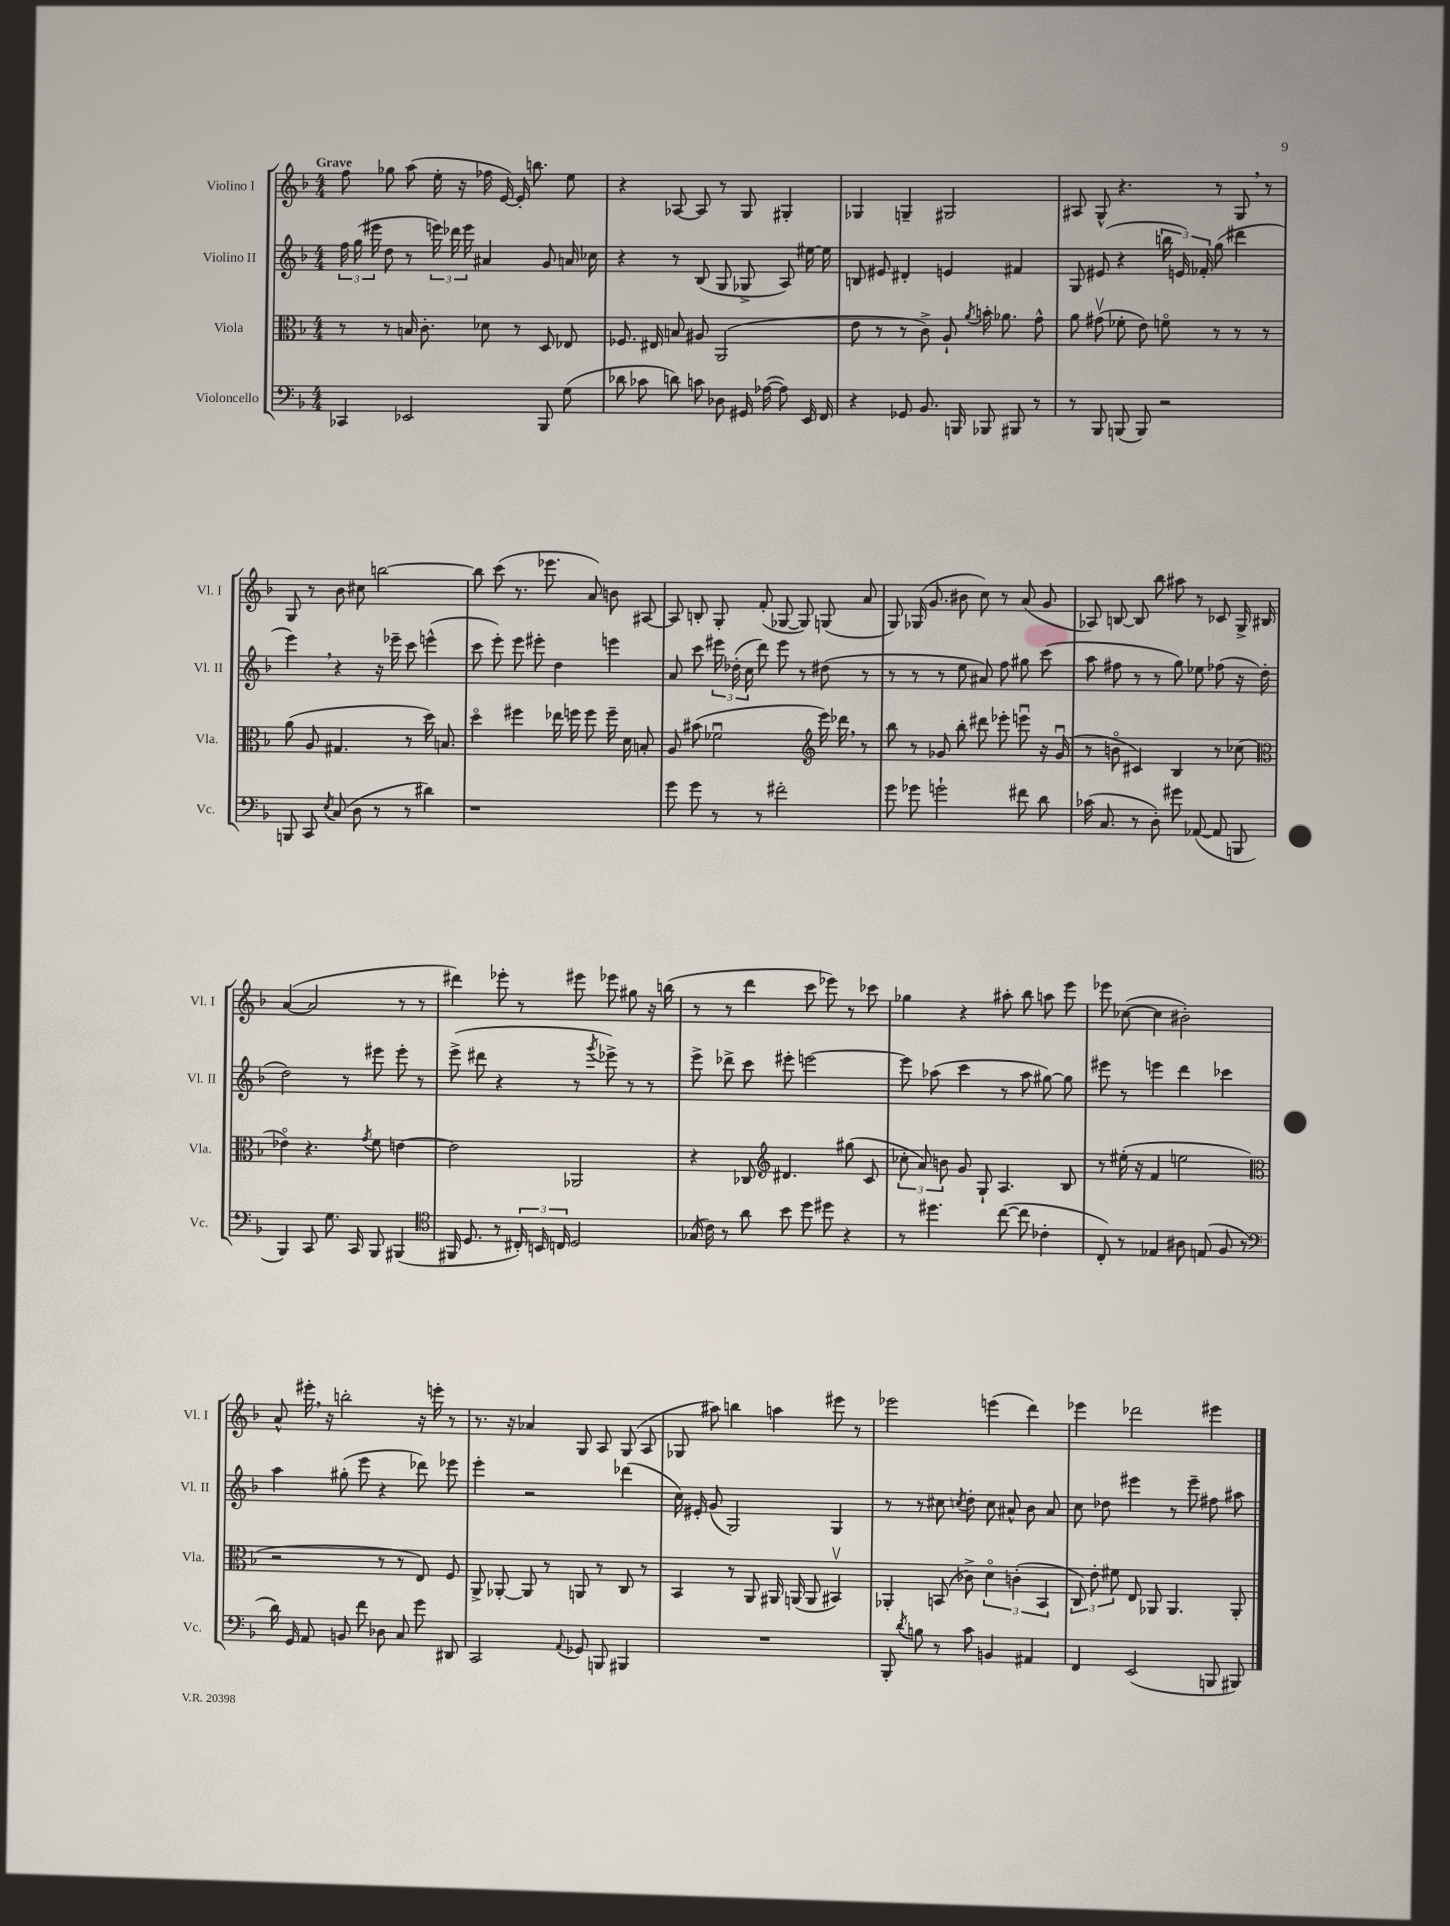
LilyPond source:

<<
\new StaffGroup <<
\new Staff = "s0" \with { instrumentName = "Violino I" shortInstrumentName = "Vl. I" } {
    \clef treble \key f \major \numericTimeSignature \time 4/4 \tempo "Grave"
    \autoBeamOff f''8 ges''8 a''8( e''16-. r16 fes''16 e'16~) e'16-. b''8. e''8 |
    r4 aes8~ aes8 r8 g8 gis4-. |
    ges4 g4-- gis2 |
    ais8 g8-^ r4. r8 g8 \breathe r8 |
    g8 r8 bes'8 cis''8 b''2~ |
    b''8 c'''8( r8. ees'''8. a'8) b'8 ais8~ |
    ais8 b8-. g8-. f'8-.( ges8~ ges8) g8( a'8 |
    g8) ges16( g'8. bis'8 c''8) r8 a'8( g'8 |
    aes8) b8~ b8 bes''8 ais''8 r8 ces'8 g16-> bis16 |
    a'4~( a'2 r8 r8 |
    dis'''4) ees'''8-. r8 eis'''8 ees'''8 gis''8 r16 b''16( |
    r8 r8 d'''4 c'''8 ees'''8) r8 ces'''8 |
    ges''4 r4 ais''8-. bes''8 a''8 e'''8 |
    ees'''8 ces''8~( ces''4 bis'2-.) |
    a'8-^ eis'''16-. \breathe r16 b''2-. r16 e'''16-. r8 |
    r8. r16 aes'4 g8 a8 g8( a8 |
    ges8 ais''8) b''4 a''4 eis'''8 r8 |
    ees'''2 e'''4( d'''4) |
    ees'''4 des'''2 eis'''4 \bar "|." |
}
\new Staff = "s1" \with { instrumentName = "Violino II" shortInstrumentName = "Vl. II" } {
    \clef treble \key f \major \numericTimeSignature \time 4/4
    \autoBeamOff \tuplet 3/2 { f''16 g''16( eis'''16 } d''8 r8 \tuplet 3/2 { e'''16) des'''16 e'''16 } ais'4 g'8 a'16 ces''16 |
    r4 r8 bes8( g8 ges8-> a8) eis''16~ eis''16 |
    b8 eis'8 dis'4-. e'4 fis'4 |
    g8 eis'8( r4 \tuplet 3/2 { b''16 e'16) fes'16-. } g''8( dis'''4 |
    e'''4) \breathe r4 r16 ees'''16-- c'''8 e'''4-^( |
    c'''8 e'''8-.) e'''8 eis'''8-. d''4 e'''4 |
    a'8 c'''8 \tuplet 3/2 { eis'''16 des''16-.( c''16 } d'''8) eis'''8 r8 dis''8( r8 |
    r8 r8 r8 e''8 ais'8) f''8 gis''8 c'''8( |
    a''8 fis''8 r8 r8 g''8) ees''8 fes''8( r16 d''16-. |
    d''2) r8 eis'''8 eis'''8-. r8 |
    e'''8->( dis'''8 r4 r8 \acciaccatura { g'''8 } ees'''8->) r8 r8 |
    e'''8-> des'''8-> c'''8 eis'''8-. e'''2~ |
    e'''8 aes''8( c'''4 r8 aes''8 gis''8~) gis''8 |
    eis'''8 r8 e'''4 d'''4 ces'''4 |
    a''4 gis''8-.( e'''8 r4 des'''8) ees'''8 |
    e'''4-. r2 des'''4( |
    c''16) eis'16-. g'8( g2) g4 |
    r8 r8 cis''8 \acciaccatura { c''8 } d''8-. c''8 ais'8-^ bes'8 ais'8 |
    c''8 des''8 eis'''4 r8 eis'''8-- fis''8 ais''8 \bar "|." |
}
\new Staff = "s2" \with { instrumentName = "Viola" shortInstrumentName = "Vla." } {
    \clef alto \key f \major \numericTimeSignature \time 4/4
    \autoBeamOff r8 r8 b16 c'8.-. des'8 r8 d8 ees8 |
    fes8. eis16 b8 ais8 a,2( |
    e'8 r8 r8 c'8->) a8-! \acciaccatura { a'8 } b'16-. aes'8. g'8-^ |
    a'8 gis'8\upbow( fes'8-. e'8) f'8\flageolet r8 r8 r8 |
    a'8( a8 gis4. r8 d''16) b8. |
    d''4\flageolet fis''4 ees''16 f''16 f''8 f''16-- d'16 b8-. |
    a8 bis'8( fes'2\downbow \clef treble e'''16) des'''16 \breathe r8 |
    bes''8 r8 ges'8 bes''8-. dis'''8 ees'''8-. e'''8\downbow r16 ges'16\downbow( |
    r8 b'8\flageolet cis'4) bes4 r8 ces''8( |
    \clef alto ees'4\flageolet) r4. \acciaccatura { g'8 } f'8 e'4~ |
    e'2 aes,2 |
    r4 ces8 \clef treble dis'4. gis''8( c'8 |
    \tuplet 3/2 { ces''8-. a'8) b'8 } g'8 g8-! a4. bes8 |
    r8 eis''16-.( r16 f'4 e''2 |
    \clef alto r2 r8 r8 e8) f8 |
    a,8-> aes,8~-. aes,8 r8 a,8 r8 c8 r8 |
    bes,4 r8 a,8 ais,16 a,16( a,8 bis,4\upbow) |
    aes,4-. b,8( ces'8->) \tuplet 3/2 { d'4\flageolet c'4-.( b,4 } |
    \tuplet 3/2 { c8) e'8-. fis'8 } e8 aes,8 aes,4. aes,8-. \bar "|." |
}
\new Staff = "s3" \with { instrumentName = "Violoncello" shortInstrumentName = "Vc." } {
    \clef bass \key f \major \numericTimeSignature \time 4/4
    \autoBeamOff ces,4 ees,2 bes,,8 g8( |
    des'8 ces'8 d'8) c'8 des8 gis,16 aes16~( aes8) e,16 f,16 |
    r4 ges,8 bes,8. b,,16 bes,,8 bis,,8 r8 |
    r8 bes,,8 b,,8( b,,8) r2 |
    b,,8 c,8 \acciaccatura { e8 } c8( d8 r8 r8 dis'4) |
    r1 |
    g'8 g'8 r8 r8 fis'2-. |
    g'8 ges'8 g'2-! fis'8 d'8 |
    ces'16( c8. r8 d8-.) gis'8 aes,8~( aes,8 b,,8 |
    bes,,4) c,8 g8. c,16 bes,,8 bis,,4( |
    \clef tenor fis,16 d8. r8 \tuplet 3/2 { cis16-.) b,16 c16 } d2 |
    ges16( c'16) r8 a'8 bes'8 d''8 dis''8 r4 |
    r8 dis''4. c''8~( c''8 ces'4-. |
    c8-.) r8 ees4 ais8 e8( f8 r8 |
    \clef bass d'16) g,16 a,8 b,8 f'8 des8 c8 g'8 dis,8 |
    c,2 \appoggiatura { a,8 } ges,8 b,,8 bis,,4 |
    R1 |
    bes,,8-. \acciaccatura { d'8 } b8 r8 c'8 b,4 ais,4 |
    f,4 e,2( b,,8 bis,,8) \bar "|." |
}
>>
>>
\layout { \context { \Score \remove "Bar_number_engraver" } }
